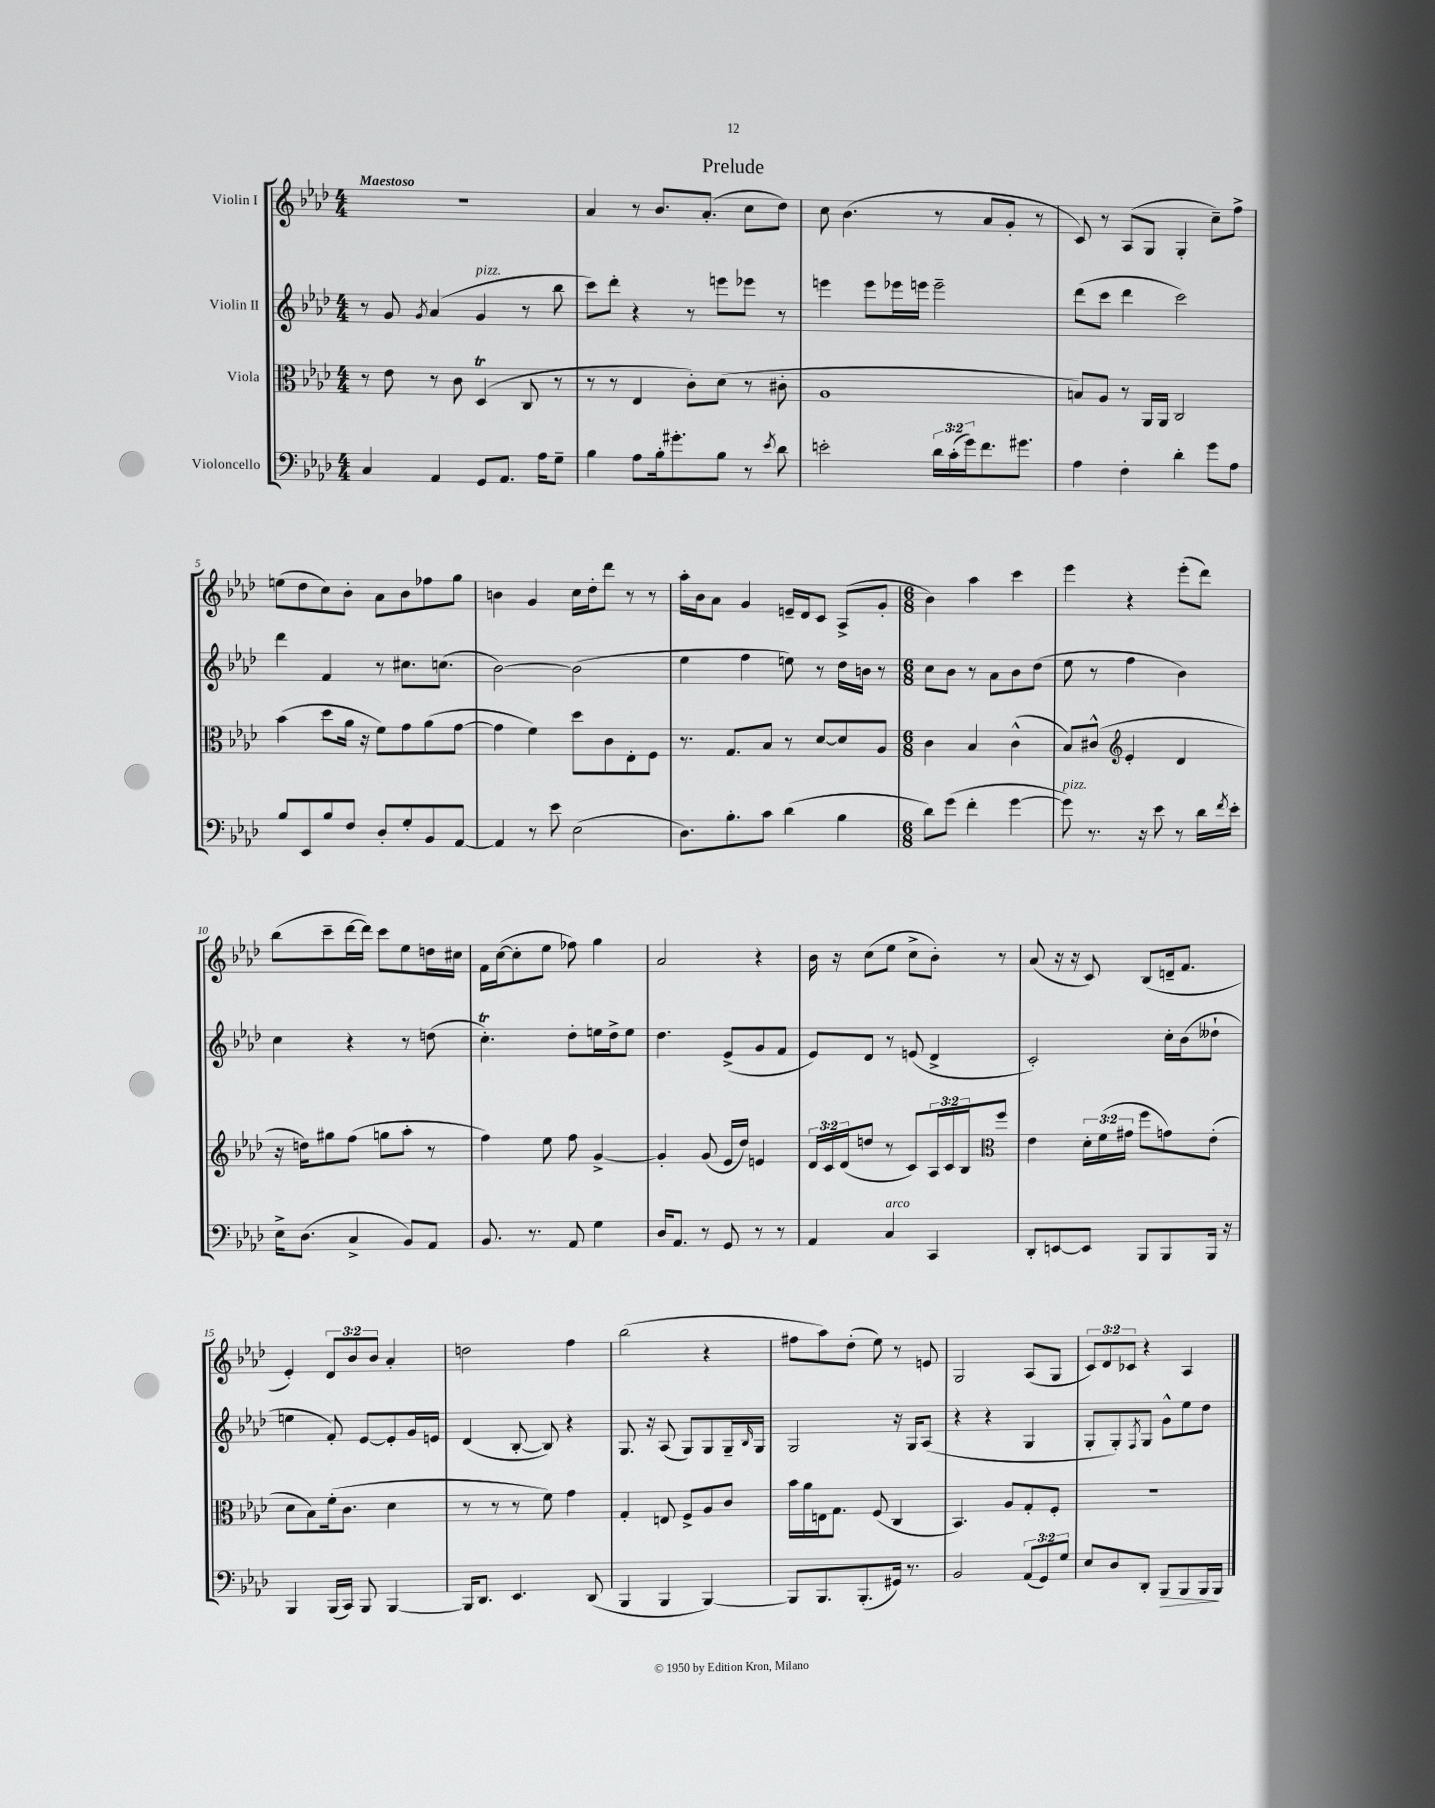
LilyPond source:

\header { title = "Prelude" }
<<
\new StaffGroup <<
\new Staff = "s0" \with { instrumentName = "Violin I" } {
    \clef treble \key aes \major \numericTimeSignature \time 4/4 \override Staff.TupletNumber.text = #tuplet-number::calc-fraction-text \tempo "Maestoso"
    R1 |
    aes'4 r8 bes'8. aes'8.-.( c''8 des''8) |
    c''8 bes'4.( r8 aes'8 g'8-. r8 |
    c'8) r8 aes8( g8 g4-. c''8--) f''8-> |
    e''8( des''8 c''8) bes'8-. aes'8 bes'8 fes''8 g''8 |
    b'4 g'4 c''16 des''16-. des'''8 r8 r8 |
    aes''16-. bes'16 aes'8 g'4 e'16-- des'16 c'8 aes8->( g'8-. |
    \numericTimeSignature \time 6/8 bes'4) aes''4 c'''4 |
    ees'''4 r4 ees'''8-.( des'''8) |
    bes''8( c'''8-- des'''16~ des'''16) c'''8 ees''8 d''16 cis''16 |
    f'16 c''16~( c''8-. ees''8 fes''8) g''4 |
    aes'2 r4 |
    bes'16 r16 c''8( ees''8 c''8-> bes'8-.) r8 |
    aes'8( r16 r16 c'8) bes8( d'16-- f'8. |
    ees'4-.) \tuplet 3/2 { des'8 bes'8 bes'8 } aes'4-. |
    d''2 f''4 |
    bes''2( r4 |
    fis''8 aes''8) des''8-.( ees''8) r8 e'8 |
    g2 aes8( g8 |
    \tuplet 3/2 { c'8) des'8 ces'8 } r4 aes4 \bar "|." |
}
\new Staff = "s1" \with { instrumentName = "Violin II" } {
    \clef treble \key aes \major \numericTimeSignature \time 4/4
    r8 g'8 \acciaccatura { g'8 } aes'4( g'4^\markup { \italic "pizz." } r8 bes''8 |
    c'''8) des'''8-. r4 r8 e'''8 ees'''8 r8 |
    e'''4 e'''8 ees'''16 e'''16 e'''2-- |
    des'''8( c'''8 des'''4 c'''2) |
    des'''4 f'4 r8 cis''8. c''8.( |
    bes'2~) bes'2( |
    ees''4 f''4 e''8) r8 des''16 b'16 r8 |
    \numericTimeSignature \time 6/8 c''8 bes'8 r8 aes'8 bes'8 des''8( |
    ees''8 r8 f''4 bes'4) |
    c''4 r4 r8 d''8( |
    c''4.-.\trill) des''8-. e''16 des''16-> e''8 |
    des''4. ees'8->( g'8 f'8 |
    ees'8) des'8 r8 e'8( des'4-> |
    c'2-.) c''16-. bes'16( deses''8-! |
    e''4 f'8-.) ees'8~ ees'8-. g'16 e'16 |
    des'4( bes8~-. bes8) r4 |
    g8. r16 aes8( g8) g8 g16-- \grace { bes16 } g16 |
    g2 r16 g16 aes8( |
    r4 r4 g4 |
    g8-. g8-.) \acciaccatura { f8 } g8 g'8-^ ees''8 des''8 \bar "|." |
}
\new Staff = "s2" \with { instrumentName = "Viola" } {
    \clef alto \key aes \major \numericTimeSignature \time 4/4 \override Staff.TupletNumber.text = #tuplet-number::calc-fraction-text
    r8 ees'8 r8 c'8 des4\trill( c8 r8 |
    r8 r8 ees4 c'8-.) des'8( r8 cis'8-. |
    aes1 |
    b8) aes8 r8 aes,16 aes,16 c2 |
    bes'4( des''8 aes'16 r16 f'8) g'8 aes'8( g'8~ |
    g'4 f'4) des''8 c'8 ees8-. f8 |
    r8. g8. bes8 r8 des'8~ des'8 aes8 |
    \numericTimeSignature \time 6/8 c'4 bes4 c'4-^( |
    bes8) cis'8-^( \clef treble ees'4-. des'4 |
    r16 d''16) gis''8 f''8( g''8 aes''8-. r8 |
    f''4) ees''8 f''8 g'4~-> |
    g'4-. g'8( ees'16 des''16) e'4 |
    \tuplet 3/2 { des'16 c'16 des'16( } d''8 r8 c'8) \tuplet 3/2 { aes16 c'16 bes16 } f''8 |
    \clef alto ees'4 \tuplet 3/2 { des'16-. f'16( gis'16 } f''8 g'8) ees'8-.( |
    des'8 bes8) f'16-.( c'8. des'4 |
    r8 r8 r8 f'8) g'4 |
    g4-. e8 f8-> aes8 c'8 |
    bes'16 aes'16 e16 g8. f8( c4 |
    bes,4.) aes8 g8-. f8-. |
    R2. \bar "|." |
}
\new Staff = "s3" \with { instrumentName = "Violoncello" } {
    \clef bass \key aes \major \numericTimeSignature \time 4/4 \override Staff.TupletNumber.text = #tuplet-number::calc-fraction-text
    c4 aes,4 g,8 aes,8. aes16 g8-- |
    bes4 aes8 bes16-. gis'8.-. bes8 r8 \acciaccatura { ees'8 } des'8 |
    e'2-. \tuplet 3/2 { des'16 c'16-.( g'16) } f'8. gis'8. |
    aes4 f4-. des'4-. g'8 aes8 |
    bes8 ees,8 bes8 f8 des8-. g8-. bes,8 aes,8~ |
    aes,4 r8 ees'8 ees2( |
    des8.) bes8.-. c'8 des'4( bes4 |
    \numericTimeSignature \time 6/8 des'8) g'8( f'4-. g'4~ |
    g'8^\markup { \italic "pizz." }) r8. r16 ees'8 r8 des'16 \acciaccatura { f'8 } ees'16-. |
    ees16-> des8.( c4-> bes,8) aes,8 |
    bes,8. r8. aes,8 g4 |
    des16 aes,8. r8 g,8 r8 r8 |
    aes,4 c4^\markup { \italic "arco" } c,4 |
    des,8-. e,8~ e,8 bes,,8 bes,,8 bes,,16 r16 |
    bes,,4 bes,,16( c,16) bes,,8 bes,,4~ |
    bes,,16 des,8. ees,4. des,8( |
    bes,,4 bes,,4 bes,,4~) |
    bes,,8 bes,,8. bes,,8.-.( gis,16) r8. |
    bes,2 \tuplet 3/2 { aes,8( g,8) g8 } |
    ees8 des8 des,8-. bes,,8\> bes,,8 bes,,16 bes,,16\! \bar "|." |
}
>>
>>
